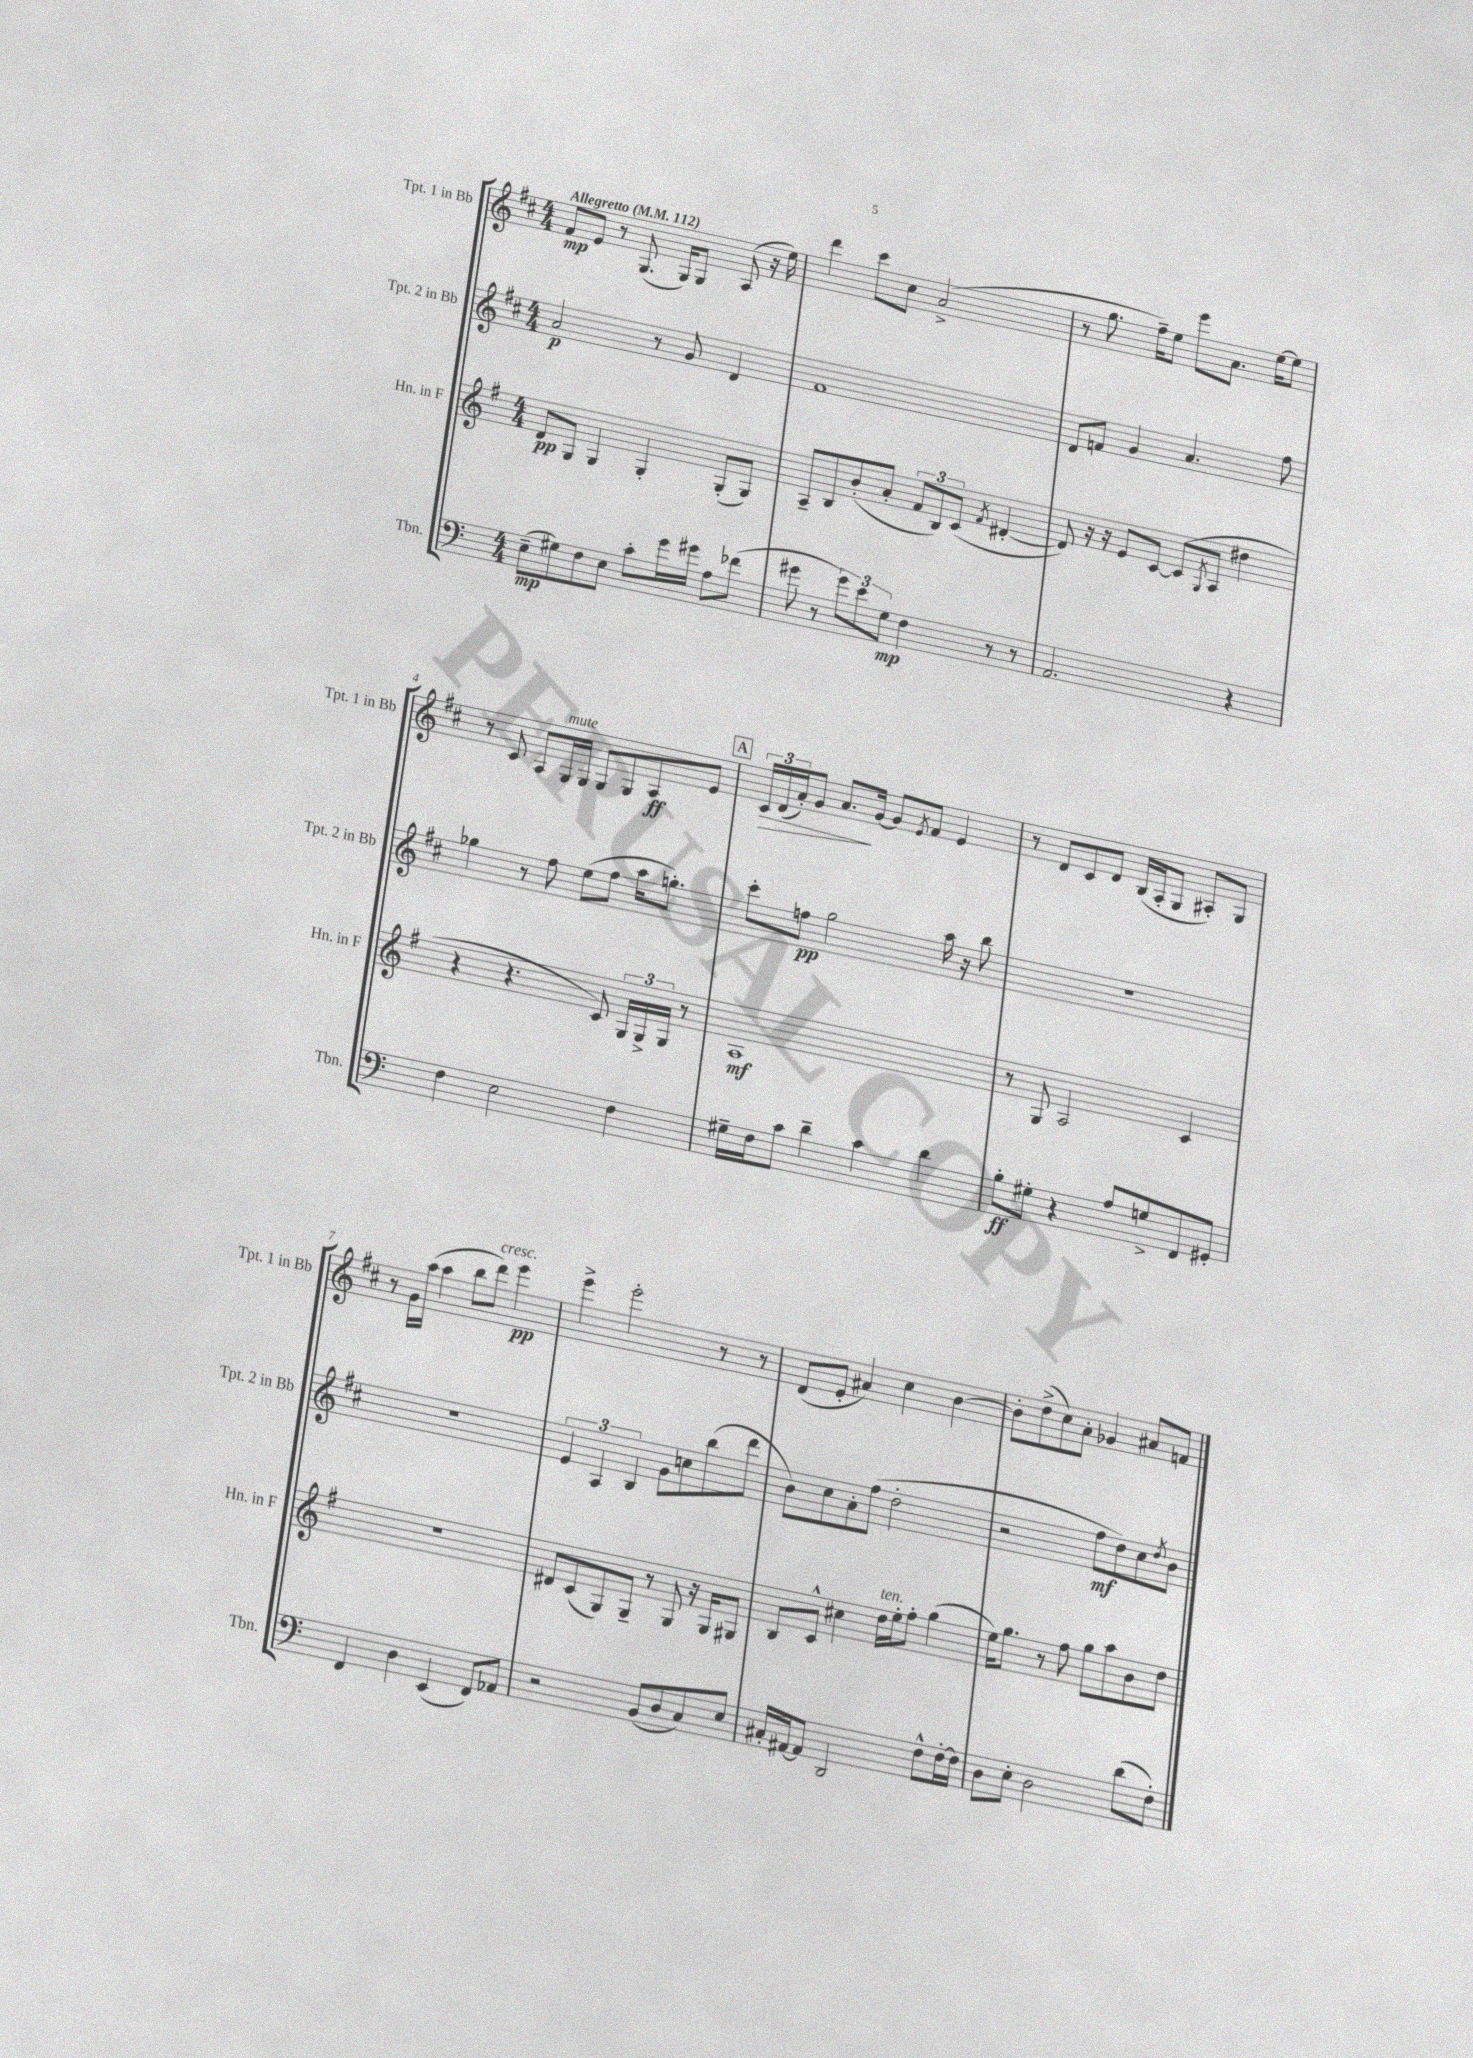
<<
\new StaffGroup <<
\new Staff = "s0" \with { instrumentName = "Tpt. 1 in Bb" shortInstrumentName = "Tpt. 1 in Bb" } {
    \clef treble \key d \major \numericTimeSignature \time 4/4 \tempo "Allegretto" 4 = 112
    fis'8\mp e'8 r8 g8.( g16) g8 a8( r16 e''16) |
    d'''4 cis'''8 cis''8 a'2->( |
    r8 g''8. fis''16--) e''8 e'''8 a'8. e''16~ e''8 |
    r8 cis'8 a8 g16^\markup { \italic "mute" } g16 g8 g8 a8\ff e'8 |
    \mark \markup { \box "A" } \tuplet 3/2 { cis'16\> d'16( a'16-.) } g'8 a'8.\! g'16~ g'8 \acciaccatura { e'8 } fis'8 e'4 |
    r8 d'8 cis'8 d'8 b16( a16-. g8 ais8-.) g8 |
    r8 g'16 a''16( a''4 b''8 d'''8^\markup { \italic "cresc." }) e'''4\pp |
    e'''4-> e'''2-. r8 r8 |
    d'8( e'8-. ais'4) cis''4 b'4~ |
    b'8-. d''8->( cis''8) a'8-. ges'4 ais'8 f'8 \bar "|." |
}
\new Staff = "s1" \with { instrumentName = "Tpt. 2 in Bb" shortInstrumentName = "Tpt. 2 in Bb" } {
    \clef treble \key d \major \numericTimeSignature \time 4/4
    a'2\p r8 g'8 d'4 |
    fis'1 |
    d'8 f'8 g'4 a'4. fis''8 |
    ges''4 r8 fis''8 e''8( fis''8 a''16 g''8.-.) |
    \mark \markup { \box "A" } cis'''8-. f''8\pp g''2 a''16 r16 b''8 |
    R1 |
    R1 |
    \tuplet 3/2 { e'4 a4 b4 } g'8 c''8 b''8( d'''8 |
    b'8) cis''8 a'8-. fis''8( d''2-. |
    r2 fis''8\mf d''8) cis''8 \acciaccatura { d''8 } b'8 \bar "|." |
}
\new Staff = "s2" \with { instrumentName = "Hn. in F" shortInstrumentName = "Hn. in F" } {
    \clef treble \key g \major \numericTimeSignature \time 4/4
    d'8\pp g8 g4 g4-. g8-.( g8) |
    a8-- b8 b'8-.( a'8-. \tuplet 3/2 { fis'8 b8) c'8( } \acciaccatura { fis'8 } dis'4~-. |
    dis'8) r16 r16 e'8 c'8~ c'8( \acciaccatura { g8 } a8 dis''4 |
    r4 r4. c'8) \tuplet 3/2 { g16 g16-> g16 } r8 |
    \mark \markup { \box "A" } a1\mf |
    r8 g8 a2 c'4 |
    R1 |
    dis'8 c'8( g8) g8-- r8 g8 r16 g16 gis8 |
    b8 c'8-^ cis''4 d''16^\markup { \italic "ten." } e''16-. fis''8-. g''4( |
    e''16) g''8. r8 fis''8 g''8 a''8 b'8 d''8 \bar "|." |
}
\new Staff = "s3" \with { instrumentName = "Tbn." shortInstrumentName = "Tbn." } {
    \clef bass \key c \major \numericTimeSignature \time 4/4
    e8--\mp( gis8) f8 e8 c'8-. g'16 gis'16 a8 fes'8( |
    gis'8 r8 \tuplet 3/2 { gis'8) e'8 g8\mp } f4 r8 r8 |
    a,2. r4 |
    f4 e2 f4 |
    \mark \markup { \box "A" } gis16-- f16 c'8 d'4-- c'4 d'4 |
    b8-.\ff gis8-. r4 a8 g8-> f,8 gis,8-. |
    f,4 d4 e,4( f,8) aes,8 |
    r2 b,8( d8 c8) e8 |
    cis16-. ais,16~ ais,8 d,2 f8-^ f16~-. f16 |
    d8 e8-. d2 d'8( f8-.) \bar "|." |
}
>>
>>
